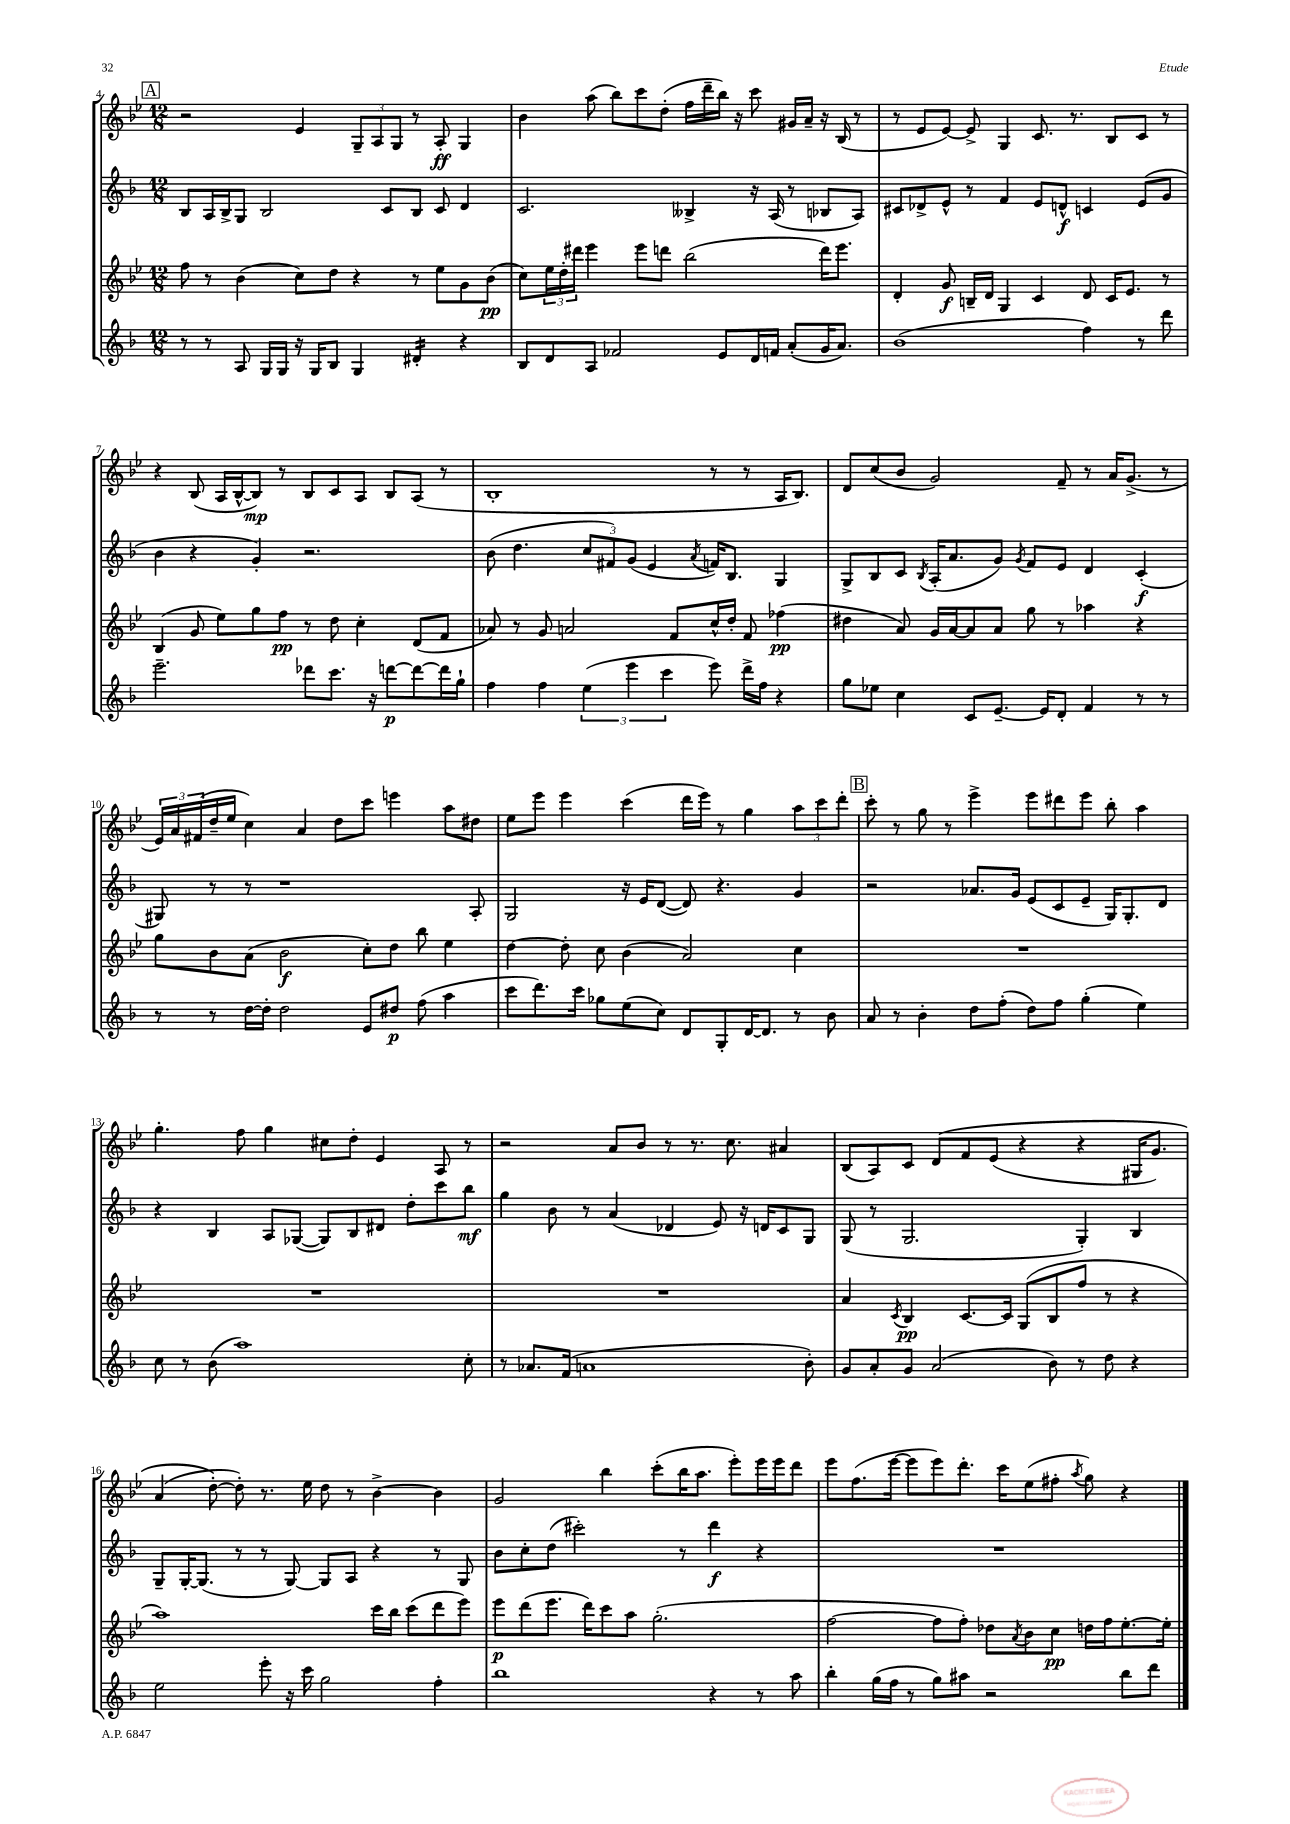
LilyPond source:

<<
\new StaffGroup <<
\new Staff = "s0" {
    \clef treble \key bes \major \numericTimeSignature \time 12/8
    \mark \markup { \box "A" } r2 ees'4 \tuplet 3/2 { g8-- a8 g8 } r8 a8-.\ff g4 |
    bes'4 a''8( bes''8) c'''8 d''8-.( f''16 d'''16-- bes''16) r16 c'''8 gis'16 a'16-- r16 bes16( r8 |
    r8 ees'8 ees'8~) ees'8-> g4 c'8. r8. bes8 c'8 r8 |
    r4 bes8( a16 bes16~-^ bes8\mp) r8 bes8 c'8 a8 bes8 a8( r8 |
    bes1-. r8 r8 a16 bes8.) |
    d'8 c''8( bes'8 g'2) f'8-- r8 a'16 g'8.->( r8 |
    \tuplet 3/2 { ees'16) a'16 fis'16( } d''16-- ees''16 c''4) a'4 d''8 c'''8 e'''4 a''8 dis''8 |
    ees''8 ees'''8 ees'''4 c'''4( d'''16 ees'''16) r8 g''4 \tuplet 3/2 { a''8 c'''8 d'''8-. } |
    \mark \markup { \box "B" } c'''8-. r8 g''8 r8 ees'''4-> ees'''8 dis'''8 ees'''8 bes''8-. a''4 |
    g''4.-. f''8 g''4 cis''8 d''8-. ees'4 a8 r8 |
    r2 a'8 bes'8 r8 r8. c''8. ais'4 |
    bes8( a8) c'8 d'8\( f'8 ees'8( r4 r4 gis16 g'8.) |
    a'4( d''8~-.\) d''8-.) r8. ees''16 d''8 r8 bes'4~-> bes'4 |
    g'2 bes''4 c'''8-.( bes''16 a''8. ees'''8-.) ees'''16 ees'''16 d'''8 |
    ees'''8 f''8.( ees'''16~ ees'''8 ees'''8) d'''8.-. c'''16 ees''8( fis''8-. \acciaccatura { a''8 } g''8) r4 \bar "|." |
}
\new Staff = "s1" {
    \clef treble \key f \major \numericTimeSignature \time 12/8
    \mark \markup { \box "A" } bes8 a16 bes16-> g8 bes2 c'8 bes8 c'8 d'4 |
    c'2. beses4-> r16 a16( r8 bes8 a8) |
    cis'8 des'8-> e'8-^ r8 f'4 e'8 d'8-^\f c'4 e'8( g'8 |
    bes'4 r4 g'4-.) r2. |
    bes'8( d''4. \tuplet 3/2 { c''8 fis'8) g'8( } e'4 \acciaccatura { a'8 } f'16) bes8. g4 |
    g8-> bes8 c'8 \acciaccatura { bes8 } a16-.( a'8. g'8) \acciaccatura { g'8 } f'8 e'8 d'4 c'4-.\f( |
    gis8) r8 r8 r1 a8-. |
    g2 r16 e'16 d'8~( d'8) r4. g'4 |
    \mark \markup { \box "B" } r2 aes'8. g'16 e'8( c'8 e'8-- g16) g8.-. d'8 |
    r4 bes4 a8 ges8~( ges8) bes8 dis'8 d''8-. c'''8 bes''8\mf |
    g''4 bes'8 r8 a'4( des'4 e'8) r16 d'16 c'8 g8 |
    g8( r8 g2. g4-.) bes4 |
    g8-- g16~-. g8.( r8 r8 g8~) g8 a8 r4 r8 g8 |
    bes'8 c''8-. d''8( cis'''2-.) r8 d'''4\f r4 |
    R1. \bar "|." |
}
\new Staff = "s2" {
    \clef treble \key bes \major \numericTimeSignature \time 12/8
    \mark \markup { \box "A" } f''8 r8 bes'4( c''8) d''8 r4 r8 ees''8 g'8 bes'8\pp( |
    c''8) \tuplet 3/2 { ees''16 d''16-. dis'''16 } ees'''4 ees'''8 d'''8 bes''2( d'''16) ees'''8. |
    d'4-. g'8\f b16-- d'16 g4 c'4 d'8 c'16 ees'8. r8 |
    bes4( g'8 ees''8) g''8 f''8\pp r8 d''8 c''4-. d'8( f'8 |
    aes'8) r8 g'8 a'2 f'8 c''16-^ d''16-. f'8 fes''4\pp( |
    dis''4 a'8) g'16 a'16~ a'8 a'8 g''8 r8 aes''4 r4 |
    g''8 bes'8 a'8( bes'2\f c''8-.) d''8 bes''8 ees''4 |
    d''4~ d''8-. c''8 bes'4( a'2) c''4 |
    \mark \markup { \box "B" } R1. |
    R1. |
    R1. |
    a'4 \acciaccatura { c'8 } bes4\pp c'8.~ c'16 g8( bes8 f''8 r8 r4 |
    a''1) c'''16 bes''16 c'''8( d'''8 ees'''8) |
    ees'''8\p d'''8( ees'''8. d'''16) c'''8 a''8 g''2.-.( |
    f''2~ f''8 f''8-.) des''8 \acciaccatura { a'8 } bes'8 c''8\pp d''16 f''16 ees''8.~-. ees''16-. \bar "|." |
}
\new Staff = "s3" {
    \clef treble \key f \major \numericTimeSignature \time 12/8
    \mark \markup { \box "A" } r8 r8 a8 g16 g16 r16 g16 bes8 g4 dis'4:16-. r4 |
    bes8 d'8 a8 fes'2 e'8 d'16 f'16 a'8-.( g'16 a'8.) |
    bes'1( f''4) r8 d'''8 |
    e'''2.-- des'''8 c'''8. r16 d'''8~\p d'''8~ d'''16 g''16-! |
    f''4 f''4 \tuplet 3/2 { e''4( e'''4 c'''4 } e'''8) d'''16-> f''16 r4 |
    g''8 ees''8 c''4 c'8 e'8.~-- e'16 d'8-. f'4 r8 r8 |
    r8 r8 d''16~ d''16-. d''2 e'8 dis''8\p f''8( a''4 |
    c'''8 d'''8.) c'''16 ges''8 e''8( c''8) d'8 g8-. d'16~ d'8. r8 bes'8 |
    \mark \markup { \box "B" } a'8 r8 bes'4-. d''8 f''8-.( d''8) f''8 g''4-.( e''4) |
    c''8 r8 bes'8( a''1) c''8-. |
    r8 aes'8. f'16( a'1 bes'8-.) |
    g'8 a'8-. g'8 a'2( bes'8) r8 d''8 r4 |
    e''2 e'''8-. r16 c'''16 g''2 f''4-. |
    bes''1 r4 r8 a''8 |
    bes''4-. g''16( f''16 r8 g''8) ais''8 r2 bes''8 d'''8 \bar "|." |
}
>>
>>
\layout { \context { \Score currentBarNumber = #4 } }
